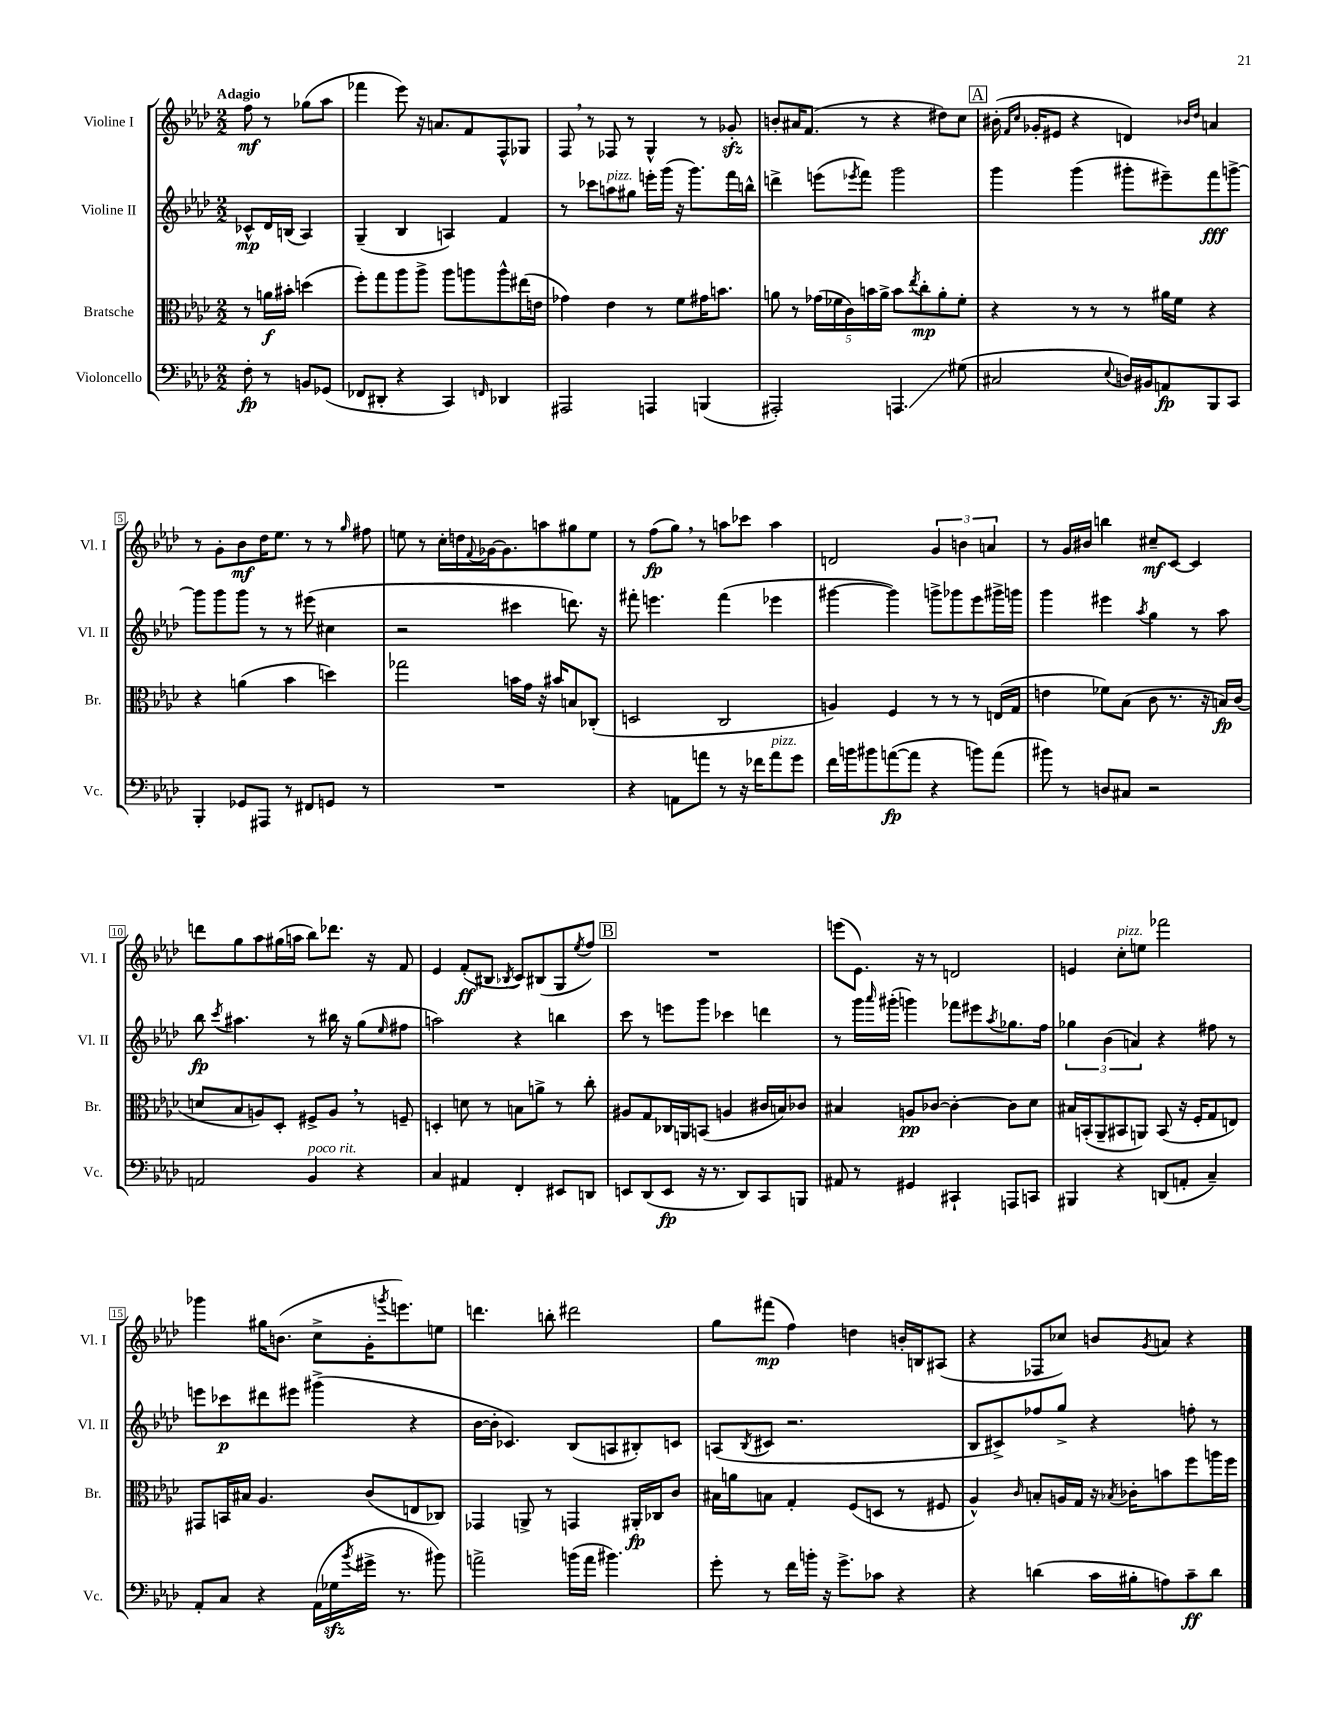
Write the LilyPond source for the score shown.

<<
\new StaffGroup <<
\new Staff = "s0" \with { instrumentName = "Violine I" shortInstrumentName = "Vl. I" } {
    \clef treble \key aes \major \numericTimeSignature \time 2/2 \partial 2 \tempo "Adagio"
    f''8\mf r8 ges''8( aes''8 |
    fes'''4 ees'''8) r16 a'8. f'8 f8-^ ges8 |
    f8 \breathe r8 fes8 r8 g4-^ r8 ges'8-.\sfz |
    b'8-. ais'16 f'8.( r8 r4 dis''8) c''8 |
    \mark \markup { \box "A" } bis'16-.( \grace { f'16 c''16 } ges'16-. eis'8 r4 d'4) \grace { bes'16 des''16 } a'4 |
    r8 g'8-. bes'8\mf des''16 ees''8. r8 r8 \grace { g''16 } fis''8 |
    e''8 r8 c''16-. d''16 \appoggiatura { f'8 } ges'16~ ges'8. a''8 gis''8 e''8 |
    r8 f''8\fp( g''8) \breathe r8 a''8 ces'''8 a''4 |
    d'2 \tuplet 3/2 { g'4 b'4 a'4 } |
    r8 g'16 bis'16 b''4 cis''8--\mf c'8~ c'4 |
    d'''8 g''8 aes''8 gis''16( a''16 bes''8) des'''8. r16 f'8 |
    ees'4 f'8-.\ff( bis8 \acciaccatura { bes8 } c'8) bis8( g8 \acciaccatura { ees''8 } f''8) |
    \mark \markup { \box "B" } R1 |
    e'''8( ees'8.) r16 r8 d'2 |
    e'4 c''8-.^\markup { \italic "pizz." } e''8 fes'''2 |
    ges'''4 gis''16 b'8.( c''8-> g'16-. \acciaccatura { g'''8 } e'''8.) e''8 |
    d'''4. b''8-. dis'''2 |
    g''8 fis'''8\mp( f''4) d''4 b'16-. b16 ais8( |
    r4 fes8 ces''8) b'8 \acciaccatura { g'8 } a'8 r4 \bar "|." |
}
\new Staff = "s1" \with { instrumentName = "Violine II" shortInstrumentName = "Vl. II" } {
    \clef treble \key aes \major \numericTimeSignature \time 2/2 \partial 2
    ces'8-^\mp des'16 b16( aes4) |
    g4--( bes4 a4) f'4 |
    r8 ces'''8 a''8^\markup { \italic "pizz." } gis''8 e'''16-. g'''16( r16 g'''8.) f'''16 b''16-^ |
    d'''4-> e'''8( \acciaccatura { ees'''8 } f'''8) g'''2 |
    \mark \markup { \box "A" } g'''4 g'''4( gis'''8-. eis'''8--) f'''8\fff g'''8~-> |
    g'''8 g'''8 g'''8 r8 r8 eis'''8( cis''4 |
    r2 cis'''4 d'''8.) r16 |
    fis'''8-. e'''4. fis'''4( ees'''4 |
    gis'''4~ gis'''4) g'''8-> ges'''8 ees'''8 gis'''16-> g'''16 |
    g'''4 eis'''4 \acciaccatura { aes''8 } g''4 r8 aes''8 |
    bes''8\fp \acciaccatura { c'''8 } ais''4. r8 bis''16 r16 g''8( \grace { ees''16 } fis''8 |
    a''2) r4 b''4 |
    \mark \markup { \box "B" } c'''8 r8 e'''8 g'''8 ces'''4 d'''4 |
    r8 g'''16 \grace { aes'''16 } gis'''16-.( g'''4) fes'''8 eis'''8 \acciaccatura { aes''8 } ges''8. f''16 |
    \tuplet 3/2 { ges''4 bes'4( a'4) } r4 fis''8 r8 |
    e'''8 ces'''8\p dis'''8 eis'''8 gis'''4->( r4 |
    bes'16~ bes'16-. ces'4.) bes8( a8 bis8-.) c'8 |
    a8( \acciaccatura { bes8 } cis'8 r2. |
    bes8 cis'8->) fes''8 g''8-> r4 f''8-. r8 \bar "|." |
}
\new Staff = "s2" \with { instrumentName = "Bratsche" shortInstrumentName = "Br." } {
    \clef alto \key aes \major \numericTimeSignature \time 2/2 \partial 2
    r8 a'16\f bis'16-. d''4( |
    f''8-.) g''8 aes''8 aes''8-> aes''8 a''8 a''8-^ eis''16( e'16 |
    ges'4) ees'4 r8 f'8 gis'16 b'8. |
    a'8 r8 \tuplet 5/4 { ges'16( fes'16 c'16) b'16 a'16-> } b'8 \acciaccatura { ees''8 } c''8-.\mp a'8-. fes'8-. |
    \mark \markup { \box "A" } r4 r8 r8 r8 ais'16 f'16 r4 |
    r4 a'4( bes'4 d''4) |
    ges''2 b'16 g'16 r16 bis'16 b8 ces8-.( |
    d2 c2 |
    a4) f4 r8 r8 r8 e16( g16 |
    e'4 fes'8) bes8( c'8 r8. r16 b16\fp) c'16( |
    d'8 bes8 a8) des8-. fis8-> a8 \breathe r8 f8-- |
    d4-. d'8 r8 b8 a'8-> r8 c''8-. |
    \mark \markup { \box "B" } ais8 g8 ces16 a,16 b,8( a4 cis'16 b16) ces'8 |
    bis4 a8\pp ces'8~ ces'4~-. ces'8 des'8 |
    bis16 b,16-.( aes,8-- bis,8 a,8) bis,8( r16 f16-. g8 e8) |
    gis,8 b,16 bis16 aes4. c'8( e8 ces8) |
    ges,4 a,8-> r8 g,4 ais,16-.\fp ces16 c'8 |
    bis16 a'16 b8 g4-. f8( d8 r8 fis8 |
    aes4-^) \grace { c'16 } b8-. a16 g16 r16 \acciaccatura { bes8 } ces'16-. b'8 f''8 a''16 f''16 \bar "|." |
}
\new Staff = "s3" \with { instrumentName = "Violoncello" shortInstrumentName = "Vc." } {
    \clef bass \key aes \major \numericTimeSignature \time 2/2 \partial 2
    f8-.\fp r8 b,8 ges,8( |
    fes,8 dis,8-. r4 c,4) \grace { f,16 } des,4 |
    ais,,2 a,,4 b,,4( |
    ais,,2-.) a,,4.\glissando gis8( |
    \mark \markup { \box "A" } cis2 \appoggiatura { ees8 } d16) bis,16 a,8\fp bes,,8 c,8 |
    bes,,4-. ges,8 ais,,8 r8 fis,8 g,8 r8 |
    R1 |
    r4 a,8 a'8 r8 r16 fes'16 a'8^\markup { \italic "pizz." } g'8 |
    f'16 b'16 bis'8 a'8~\fp( a'8 r4 b'8) a'8( |
    bis'8) r8 d8 cis8 r2 |
    a,2 bes,4^\markup { \italic "poco rit." } r4 |
    c4 ais,4 f,4-. eis,8 d,8 |
    \mark \markup { \box "B" } e,8 des,8( e,8\fp r16 r8. des,8) c,8 b,,8 |
    ais,8 r8 gis,4 cis,4-! a,,8 c,8 |
    bis,,4 r4 d,8( a,8-. c4--) |
    aes,8-. c8 r4 aes,16( ges16\sfz \acciaccatura { bes'8 } gis'16-> r8. bis'8) |
    a'2-> b'16( a'16 bis'4.) |
    g'8-. r8 f'16 b'16-. r16 g'8.-> ces'8 r4 |
    r4 d'4( c'16 bis16-. a8) c'8--\ff d'8 \bar "|." |
}
>>
>>
\layout { \context { \Score \override BarNumber.stencil = #(make-stencil-boxer 0.1 0.3 ly:text-interface::print) } }
